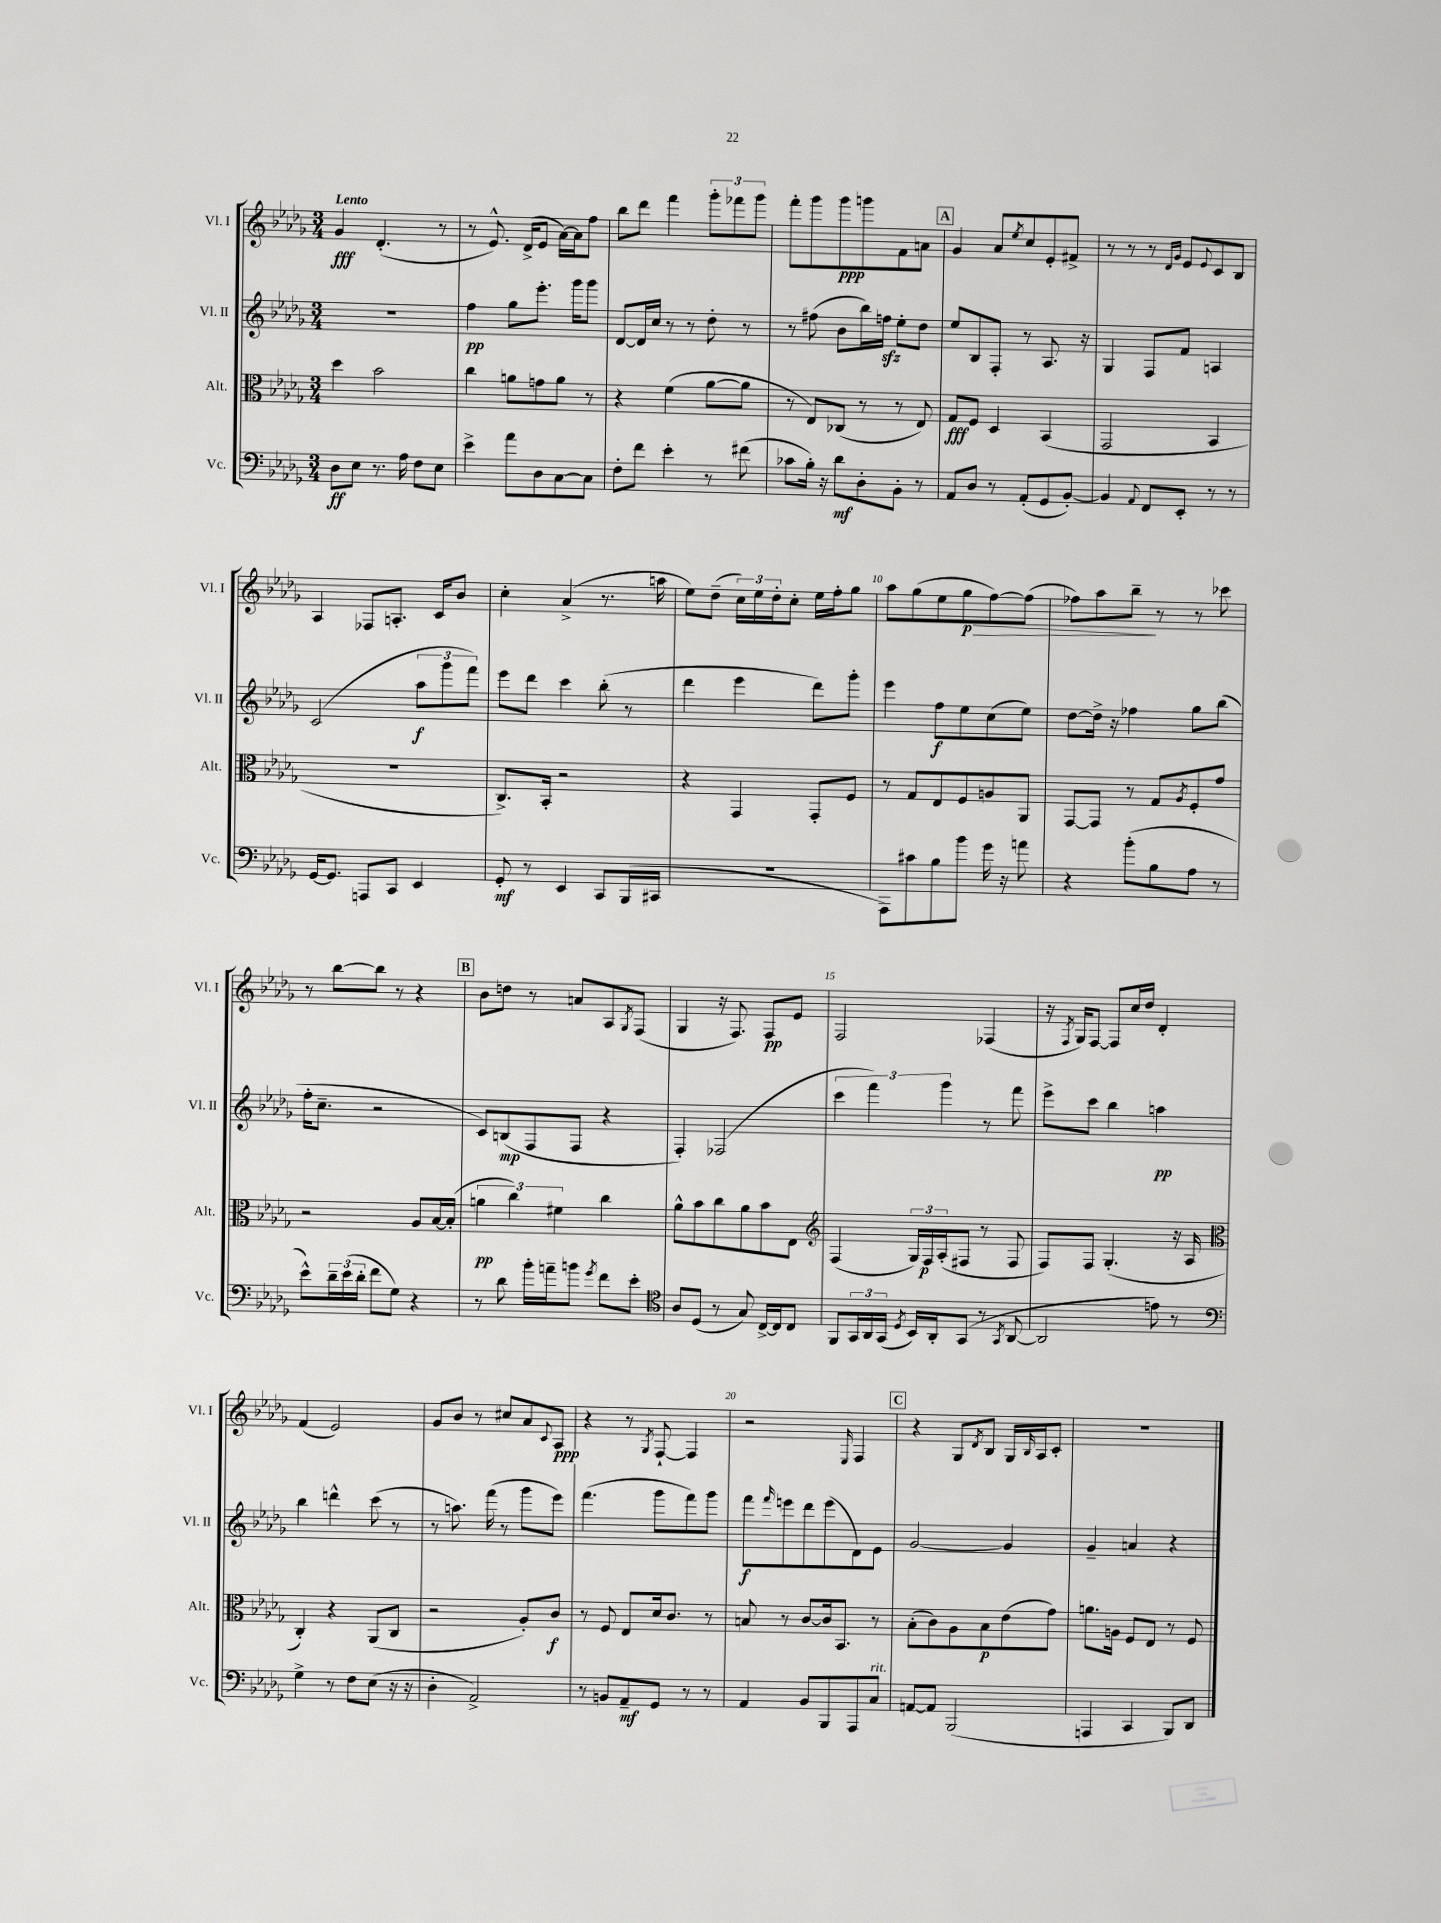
<<
\new StaffGroup <<
\new Staff = "s0" \with { instrumentName = "Vl. I" shortInstrumentName = "Vl. I" } {
    \clef treble \key des \major \numericTimeSignature \time 3/4 \tempo "Lento"
    ges'4\fff des'4.-.( r8 |
    r8 ees'8.-^) des'16->( ees'8 aes'16~) aes'16 f''8 |
    bes''8 des'''8 f'''4 \tuplet 3/2 { ges'''8-. fes'''8 ges'''8 } |
    f'''8-. ges'''8 ges'''8\ppp g'''8 f'8 a'8 |
    \mark \markup { \box "A" } ges'4 aes'8 \acciaccatura { ees''8 } c''8 ees'8-. fis'8-> |
    r8 r8 r8 \grace { des'16 ges'16 } ees'8 \appoggiatura { ees'8 } c'8 bes8 |
    aes4 fes8 a8.-. c'16 bes'8 |
    c''4-. aes'4->( r8. a''16 |
    ees''8) des''8--( \tuplet 3/2 { c''16) ees''16 des''16-. } c''8-. ees''16 f''16-. ges''8 |
    aes''8 ges''8( ees''8 ges''8\p\> f''8~) f''8( |
    fes''8) aes''8 bes''8--\! r8 r8 ces'''8 |
    r8 bes''8~ bes''8 r8 r4 |
    \mark \markup { \box "B" } bes'8 d''8 r8 a'8 aes8 \acciaccatura { ges8 } f8( |
    ges4 r16 f8.) f8\pp ees'8 |
    f2 fes4( |
    r16 \acciaccatura { f8 } ges16) f8~ f8 c''16 des''16 des'4-. |
    f'4( ees'2) |
    ges'8 bes'8 r8 cis''8 aes'8 \appoggiatura { c'8 } aes8\ppp |
    r4 r8 \acciaccatura { ges8 } f8~-! f4 |
    r2 \grace { ees16 } f4 |
    \mark \markup { \box "C" } r4 ges8 \acciaccatura { des'8 } bes8 ges16 \grace { bes16 } aes16 c'8-. |
    R2. \bar "|." |
}
\new Staff = "s1" \with { instrumentName = "Vl. II" shortInstrumentName = "Vl. II" } {
    \clef treble \key des \major \numericTimeSignature \time 3/4
    R2. |
    f''4\pp ges''8 ees'''8.-. ges'''16 ges'''8 |
    des'8~ des'16 c''16 r8 r8 des''8-. r8 |
    r8 fis''8( bes'8 bes''16) f''16\sfz ees''8-. des''8 |
    \mark \markup { \box "A" } ees''8 bes8 f8-. r8 aes8. r16 |
    ges4 f8 f'8 a4 |
    c'2( \tuplet 3/2 { aes''8\f ges'''8 f'''8) } |
    ees'''8 des'''8 c'''4 bes''8-.( r8 |
    des'''4 ees'''4 des'''8) ges'''8-. |
    ees'''4 f''8\f ees''8 c''8( ees''8) |
    des''8~ des''16-> r16 fes''4 ges''8 bes''8( |
    f''16-. c''8.-- r2 |
    \mark \markup { \box "B" } c'8) b8\mp( f8 f8 r4 |
    f4-.) fes2( |
    \tuplet 3/2 { c'''4 f'''4) ges'''4 } r8 f'''8 |
    ees'''8-> c'''8 bes''4 a''4\pp |
    bes''4 d'''4-^ c'''8( r8 |
    r8 a''8.) f'''16( r8 ges'''8 ees'''8) |
    f'''4.( ges'''8 f'''8) ges'''8 |
    f'''8\f \grace { f'''16 } e'''8 des'''8 e'''8( des'8) ees'8 |
    \mark \markup { \box "C" } ges'2~ ges'4 |
    ges'4-- a'4 r4 \bar "|." |
}
\new Staff = "s2" \with { instrumentName = "Alt." shortInstrumentName = "Alt." } {
    \clef alto \key des \major \numericTimeSignature \time 3/4
    des''4 bes'2 |
    c''4 a'8 g'8 a'8 r8 |
    r4 f'4( aes'8~ aes'8 |
    r8 ees8) ces8( r8 r8 ees8) |
    \mark \markup { \box "A" } ges8\fff f8 des4 bes,4( |
    ges,2 bes,4 |
    R2. |
    c8.->) bes,16-. r2 |
    r4 ges,4 ges,8-. f8 |
    r8 ges8 ees8 f8 a8 aes,8 |
    ges,8~ ges,8 r8 ges8 \acciaccatura { aes8 } f8-. ges'8 |
    r2 aes8 bes16~ bes16-.( |
    \mark \markup { \box "B" } \tuplet 3/2 { a'4\pp c''4) fis'4 } c''4 |
    aes'8-^ bes'8 c''8 aes'8 bes'8 ees8 |
    \clef treble f4( \tuplet 3/2 { ges16) f16\p aes16-.( } fis8 r8 fis8 |
    f8) f8 ges4.-.( r16 aes16 |
    \clef alto c4-.) r4 aes,8( c8 |
    r2 aes8-.) c'8\f |
    r8 f8 ees8 des'16 c'8. r8 |
    b8 r8 c'8~ c'16 bes,8. r8 |
    \mark \markup { \box "C" } bes8-.( c'8) aes8 bes8\p ees'8( ges'8) |
    a'8. a16 f8 ees8 r8 f8 \bar "|." |
}
\new Staff = "s3" \with { instrumentName = "Vc." shortInstrumentName = "Vc." } {
    \clef bass \key des \major \numericTimeSignature \time 3/4
    des8\ff ees8 r8. aes16 f8 ees8 |
    ees'4-> aes'8 des8 c8~ c8 |
    f8-. f'8 ees'4-. r8 fis'8( |
    ces'8 bes16-.) r16 des'8\mf des8-. bes,8-. r8 |
    \mark \markup { \box "A" } aes,8 des8 r8 aes,8-.( ges,8 bes,8~-.) |
    bes,4 \appoggiatura { aes,8 } f,8 ees,8-. r8 r8 |
    ges,16~ ges,8. a,,8 c,8 ees,4 |
    ges,8-.\mf r8 ees,4 c,8 bes,,16( cis,16 |
    R2. |
    aes,,8) cis'8 bes8 bes'8 ges'16 r16 a'8 |
    r4 bes'8-.( bes8 aes8 r8 |
    ees'8-^) \tuplet 3/2 { des'16-- ees'16( des'16-. } f'8 ges8) r4 |
    \mark \markup { \box "B" } r8 des'8 bes'16-. a'16-- b'8 \acciaccatura { ges'8 } f'8 ees'8-. |
    \clef tenor aes8 des8( r8 ges8) c16~-> c16 c8 |
    f,8 \tuplet 3/2 { ges,16 aes,16 ges,16( } \acciaccatura { des8 } bes,16) aes,16-. ges,8( r8 \acciaccatura { ges,8 } aes,8~ |
    aes,2 e'8) r8 |
    \clef bass ges4-> r8 f8 ees8( r16 r16 |
    des4-. aes,2->) |
    r8 b,8 aes,8--\mf ges,8 r8 r8 |
    aes,4 bes,8 bes,,8 aes,,8 c8^\markup { \italic "rit." } |
    \mark \markup { \box "C" } a,8~ a,8 bes,,2( |
    a,,4 c,4 bes,,8) des,8 \bar "|." |
}
>>
>>
\layout { \context { \Score \override BarNumber.break-visibility = ##(#f #t #t) barNumberVisibility = #(every-nth-bar-number-visible 5) } }
